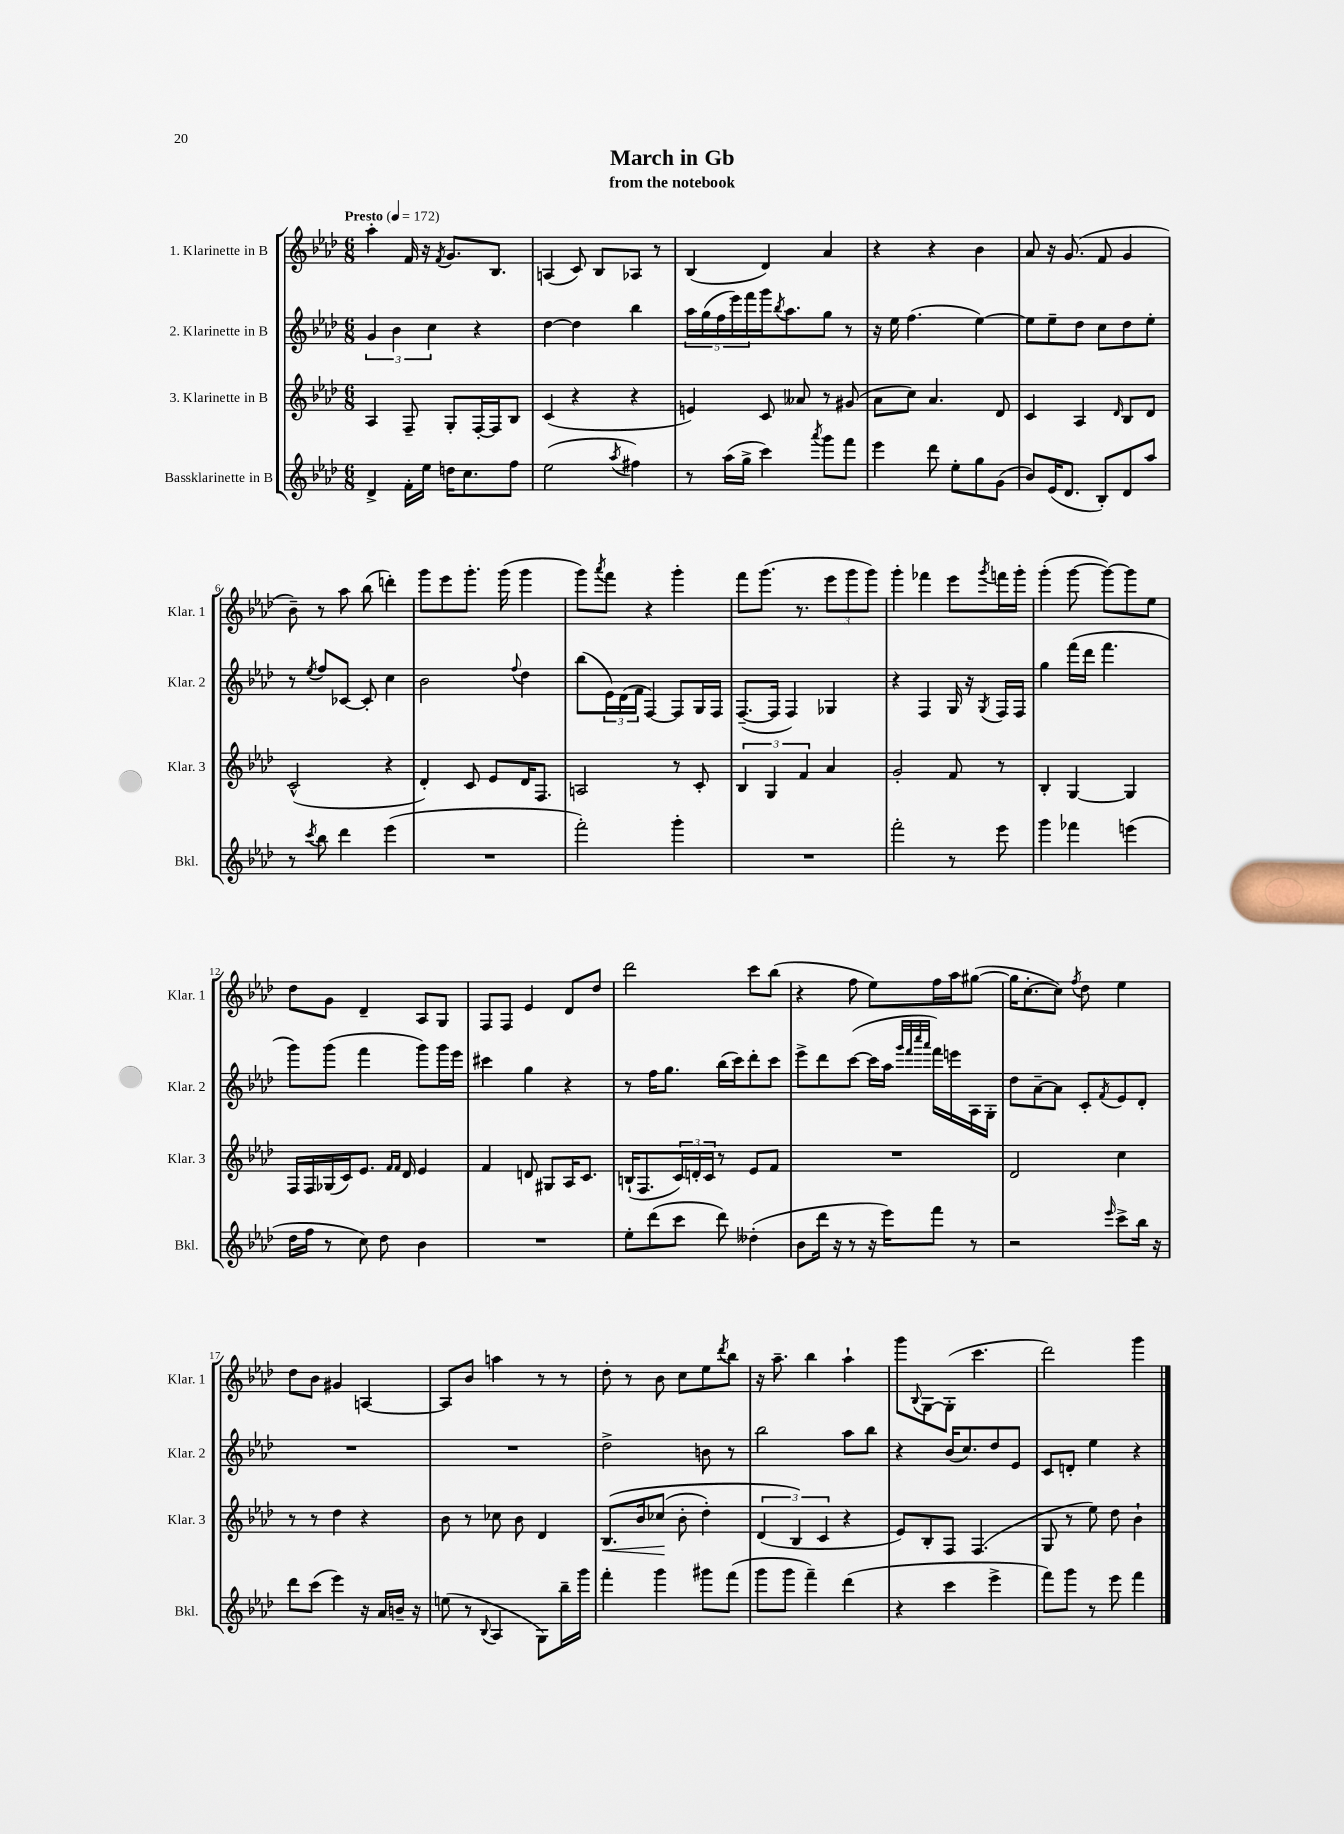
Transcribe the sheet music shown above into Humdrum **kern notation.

**kern	**kern	**dynam	**kern	**kern
*part4	*part3	*part3	*part2	*part1
*staff4	*staff3	*staff3	*staff2	*staff1
*I"Bassklarinette in B	*I"3. Klarinette in B	*	*I"2. Klarinette in B	*I"1. Klarinette in B
*I'Bkl.	*I'Klar. 3	*	*I'Klar. 2	*I'Klar. 1
*clefG2	*clefG2	*	*clefG2	*clefG2
*k[b-e-a-d-]	*k[b-e-a-d-]	*	*k[b-e-a-d-]	*k[b-e-a-d-]
*M6/8	*M6/8	*	*M6/8	*M6/8
*MM172	*MM172	*	*MM172	*MM172
=1	=1	=1	=1	=1
!	!	!	!	!LO:TX:a:B:t=Presto
4d-^/	4A-/	.	6g/	4aa-'\
.	.	.	6b-\	.
16f'\LL	8F~/	.	.	16f/
16ee-\JJ	.	.	.	16r
.	.	.	6cc\	.
.	.	.	.	8qf/
16ddn\KL	8G'/L	.	.	8.g/L
8.cc\	.	.	.	.
.	[16F'/L	.	4r	.
.	16F/J]	.	.	8.B-/J
8ff\J	8B-/J	.	.	.
=2	=2	=2	=2	=2
(2ee-\	(4c/	.	[4dd-\	(4An/
.	4r	.	4dd-\]	8c/)
.	.	.	.	8B-/L
8qaa-/	.	.	.	.
4ff#X\)	4r	.	4bb-\	8A-X/J
.	.	.	.	8r
=3	=3	=3	=3	=3
8r	4en/)	.	20aa-\LL	(4B-/
.	.	.	(20gg\	.
.	.	.	20ff\	.
(16aa-\LL	.	.	.	.
.	.	.	20eee-\)	.
16gg^\JJ	.	.	.	.
.	.	.	20fff\	.
4ccc\)	8c/	.	16ggg\J	4d-/)
.	.	.	8qbb-/	.
.	.	.	8.aa-\	.
.	8a--X/	.	.	.
8qaaa-/	.	.	.	.
8ggg\L	8r	.	8gg\J	4a-/
8fff\J	(8g#X/	.	8r	.
=4	=4	=4	=4	=4
4eee-\	8a-\L	.	16r	4r
.	.	.	16ee-\	.
.	8cc\J)	.	(4.ff\	.
8ddd-\	4.a-/	.	.	4r
8ee-'\L	.	.	.	.
8gg\	.	.	[4ee-\)	4b-\
(8g\J	8d-/	.	.	.
=5	=5	=5	=5	=5
8b-/L)	4c/	.	8ee-\L]	8a-/
(16e-/K	.	.	8ee-~\	16r
8.d-/J	.	.	.	(8.g/
.	4A-/	.	8dd-\J	.
8B-'/L)	.	.	8cc\L	8f/
.	16qqd-/	.	.	.
8d-/	8B-/L	.	8dd-\	4g/
8aa-/J	8d-/J	.	8ee-'\J	.
!!LO:LB:g=z
=6	=6	=6	=6	=6
8r	(2c^^/	.	8r	8b-~\)
8qccc/	.	.	8qee-/	.
8bb-\	.	.	8ff/L	8r
4ddd-\	.	.	[8c-X/J	8aa-\
.	.	.	8c-'/]	(8bb-\
(4eee-\	4r	.	4cc\	4dddn'\)
=7	=7	=7	=7	=7
2.r	4d-'/)	.	2b-\	8ggg\L
.	.	.	.	8eee-\
.	8c/	.	.	8.ggg'\J
.	8e-/L	.	.	.
.	.	.	.	(16ggg\
.	.	.	8qqff/	.
.	16d-/K	.	4dd-\	4ggg\
.	8.F/J	.	.	.
=8	=8	=8	=8	=8
2fff'\)	2An/	.	(8bb-\L	8ggg\L)
.	.	.	.	8qaaa-/
.	.	.	24e-\L)	8fff\J
.	.	.	(24d-\	.
.	.	.	24f\JJ	.
.	.	.	[4F/)	4r
4ggg'\	8r	.	8F/L]	4ggg'\
.	8c'/	.	16G/L	.
.	.	.	16F/JJ	.
=9	=9	=9	=9	=9
2.r	6B-/	.	([8.F~/L	8fff\L
.	.	.	.	(8.ggg\J
.	6G/	.	.	.
.	.	.	16F/Jk]	.
.	.	.	4F/)	.
.	.	.	.	8.r
.	6f/	.	.	.
.	4a-/	.	4G-X/	12eee-\L
.	.	.	.	12ggg\
.	.	.	.	12ggg\J)
=10	=10	=10	=10	=10
2fff'\	2g'/	.	4r	4ggg'\
.	.	.	4F/	4fff-X\
8r	8f/	.	16G/	8eee-\L
.	.	.	16r	.
.	.	.	8qG/	8qggg/
8eee-\	8r	.	16F/LL	16fffn\L
.	.	.	16F/JJ	16ggg'\JJ
=11	=11	=11	=11	=11
4ggg\	4B-'/	.	4gg\	(4ggg'\
4fff-X\	[4G/	.	(16fff\LL	[8ggg\
.	.	.	16ddd-\JJ	.
.	.	.	4.fff\	8ggg\L_)
(4eeen\	4G/]	.	.	8ggg\]
.	.	.	.	8ee-\J
!!LO:LB:g=z
=12	=12	=12	=12	=12
16dd-\LL	16F/LL	.	8ggg\L)	8dd-\L
16ff\JJ	16F/	.	.	.
8r	(16G-X/	.	(8ggg\J	8g\J
.	16c/J)	.	.	.
8cc\)	8.e-/J	.	4fff\	4d-~/
8dd-\	.	.	.	.
.	16qqf/LL	.	.	.
.	16qqf/JJ	.	.	.
.	16d-/	.	.	.
4b-\	4e-/	.	8ggg\L)	8A-/L
.	.	.	16ggg\L	8G/J
.	.	.	16eee-\JJ	.
=13	=13	=13	=13	=13
2.r	4f/	.	4ccc#X\	8F/L
.	.	.	.	8F/J
.	8dn/	.	4gg\	4e-/
.	8G#X/L	.	.	.
.	16A-/K	.	4r	8d-/L
.	8.c/J	.	.	.
.	.	.	.	8dd-/J
=14	=14	=14	=14	=14
8ee-'\L	(16Bn`/KL	.	8r	2ddd-\
.	8.F/	.	.	.
(8ddd-\	.	.	16ff\KL	.
.	.	.	8.gg\J	.
8ccc\J	24c/L)	.	.	.
.	24dn'/	.	.	.
.	24c/JJ	.	.	.
8ddd-\)	8r	.	(16bb-\LL	.
.	.	.	16ccc\J)	.
(4dd--X'\	8e-/L	.	8ddd-'\	8ccc\L
.	8f/J	.	8ccc\J	(8bb-\J
=15	=15	=15	=15	=15
8b-\L	2.r	.	8eee-^\L	4r
16ddd-\Jk	.	.	8ddd-\	.
16r	.	.	.	.
8r	.	.	([8ccc\J	8ff\
16r	.	.	16ccc\LL]	8ee-\L)
16eee-\KL)	.	.	16aa-\JJ	.
.	.	.	32qqggg/LLL	.
.	.	.	32qqfff/	.
.	.	.	32qqcccc/	.
.	.	.	32qqaaa-/JJJ	.
8fff\J	.	.	16fff\LL)	16ff\L
.	.	.	16eeen\	16aa-\J
8r	.	.	16A-\	([8gg#X\J
.	.	.	16G'\JJ	.
=16	=16	=16	=16	=16
2r	2d-/	.	8dd-\L	16gg#\KL]
.	.	.	.	[8.cc'\
.	.	.	[8a-~\	.
.	.	.	8a-\J]	8cc\J])
.	.	.	.	8qff/
.	.	.	8c'/L	8dd-\
16qqeee-/	.	.	8qf/	.
8ccc^\L	4cc\	.	8e-/	4ee-\
16bb-\Jk	.	.	8d-'/J	.
16r	.	.	.	.
!!LO:LB:g=z
=17	=17	=17	=17	=17
8ddd-\L	8r	.	2.r	8dd-\L
(8ccc\J	8r	.	.	8b-\J
4eee-\)	4dd-\	.	.	4g#X/
16r	4r	.	.	[4An/
16a-/LL	.	.	.	.
16bn~/JJ	.	.	.	.
16r	.	.	.	.
=18	=18	=18	=18	=18
(8een\	8b-\	.	2.r	8A/L]
8r	8r	.	.	8b-/J
8qqB-/	.	.	.	.
4A-/	8cc-X\	.	.	4aan\
.	8b-\	.	.	.
8G\L)	4d-/	.	.	8r
16bb-~\L	.	.	.	8r
16ggg\JJ	.	.	.	.
=19	=19	=19	=19	=19
!	!	!LO:HP:b	!	!
4fff'\	(8.B-/L	<	2dd-^\	8dd-'\
.	.	.	.	8r
.	16b-/k	.	.	.
4ggg\	(8cc-X/J	.	.	8b-\
.	8b-'\	[	.	8cc\L
8ggg#X\L	4dd-'\)	.	8bn\	8ee-\
.	.	.	.	8qddd-/
(8fff\J	.	.	8r	8bb-\J
=20	=20	=20	=20	=20
8ggg\L	(6d-/	.	2bb-\	16r
.	.	.	.	8.aa-~\
8ggg\J	.	.	.	.
.	6B-/)	.	.	.
4fff~\)	.	.	.	4bb-\
.	6c/	.	.	.
(4ddd-\	4r	.	8aa-\L	4aa-`\
.	.	.	8bb-\J	.
=21	=21	=21	=21	=21
4r	8e-/L)	.	4r	8ggg\L
.	.	.	.	8qqB-/
.	8B-'/	.	.	[8G\
4ccc\	8F/J	.	(16b-/KL	(8G'\J]
.	.	.	8.cc/)	.
.	(4.F/	.	.	4.ccc\
4eee-^\	.	.	8dd-/	.
.	.	.	8e-/J	.
=22	=22	=22	=22	=22
8fff\L)	8G/	.	8c/L	2ddd-\)
8ggg\J	8r	.	8dn'/J	.
8r	8ee-\)	.	4ee-\	.
8eee-\	8dd-\	.	.	.
4fff\	4b-`\	.	4r	4ggg\
==	==	==	==	==
*-	*-	*-	*-	*-
